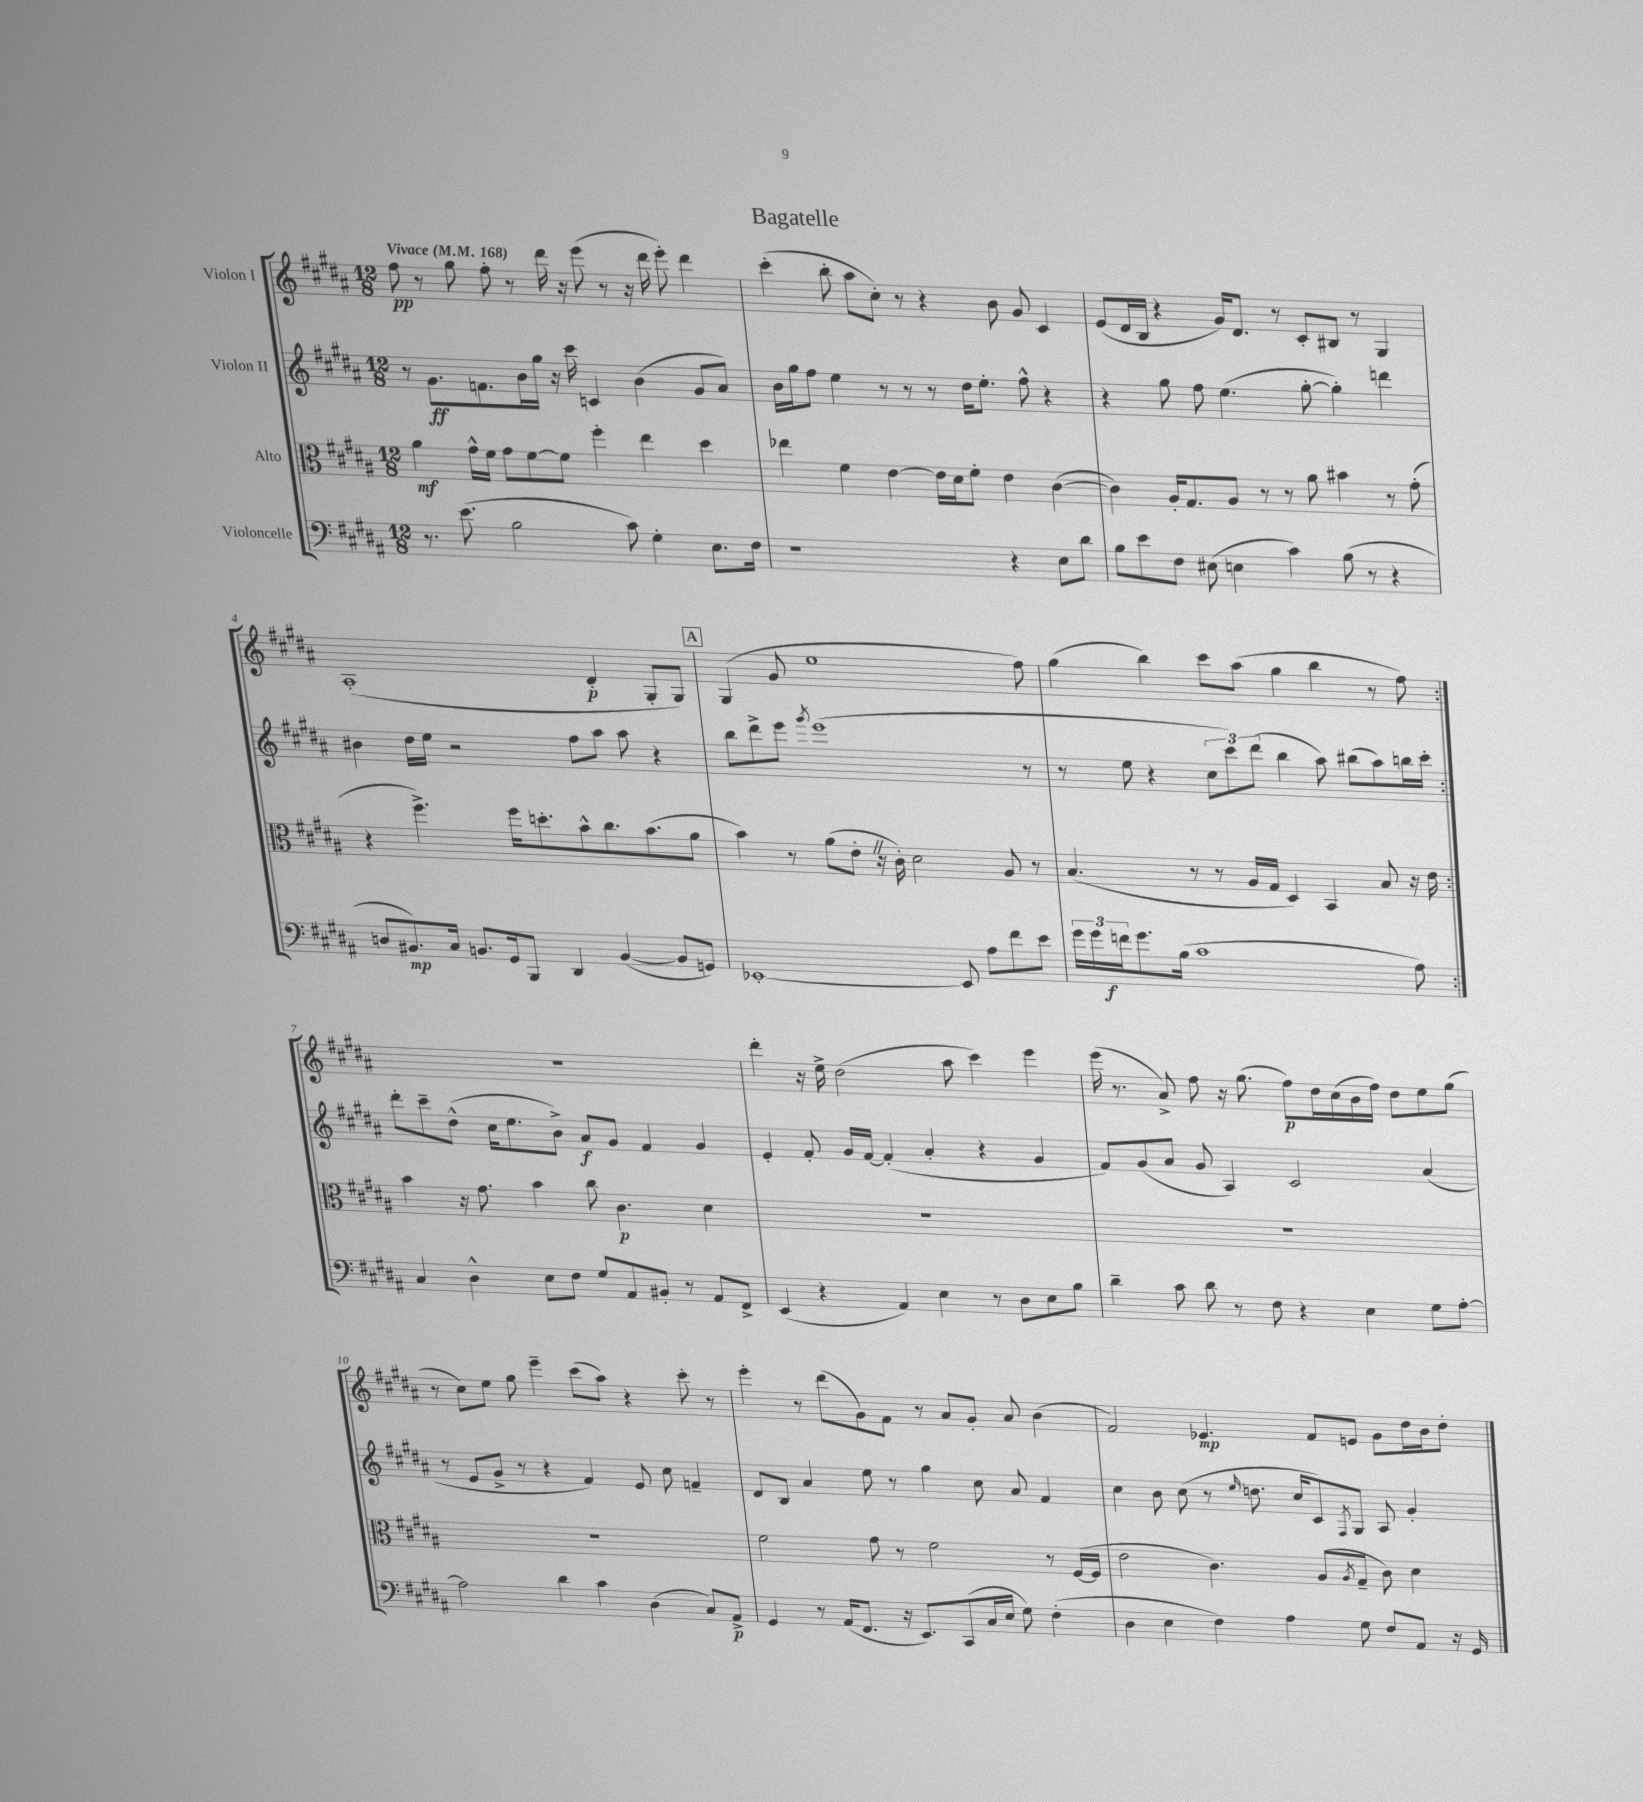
\header { title = "Bagatelle" }
<<
\new StaffGroup <<
\new Staff = "s0" \with { instrumentName = "Violon I" } {
    \clef treble \key b \major \numericTimeSignature \time 12/8 \tempo "Vivace" 4 = 168
    \repeat volta 2 { fis''8\pp r8 gis''8 fis''8-. r8 dis'''16 r16 e'''8( r8 r16 dis'''16 e'''8-.) dis'''4 |
    cis'''4-.( b''8-. ais''8 cis''8-.) r8 r4 b'8 gis'8 cis'4 |
    e'8( dis'16 b16 r4 gis'16) dis'8. r8 cis'8-. bis8 r8 gis4 |
    ais1-.( dis'4-.\p gis8-. gis8) |
    \mark \markup { \box "A" } gis4( gis'8 e''1 fis''8) |
    gis''4( b''4) cis'''8 ais''8( gis''4 b''4 r8 fis''8) | }
    R1. |
    dis'''4-. r16 e''16-> dis''2( ais''8 cis'''4) e'''4 |
    e'''16( r8. ais'8->) fis''8 r16 gis''8.( fis''8\p) dis''16 cis''16( b'16 fis''16) dis''8 e''8 gis''8( |
    r8 cis''8) e''8 gis''8 e'''4-- cis'''8( ais''8) r4 cis'''8-. r8 |
    e'''4-. r8 dis'''8( gis'8) fis'8 r8 ais'8 gis'8-. ais'8 b'4( |
    fis'2) ees'4.\mp fis'8 e'8 gis'8 dis''16 b'16 dis''8-. \bar "|." |
}
\new Staff = "s1" \with { instrumentName = "Violon II" } {
    \clef treble \key b \major \numericTimeSignature \time 12/8
    \repeat volta 2 { r8 gis'8.\ff f'8. b'16 gis''16 r16 cis'''16 c'4 b'4( gis'8 ais'8) |
    b'16 gis''16 fis''8 e''4 r8 r8 r8 dis''16 e''8.-. fis''8-^ r4 |
    r4 gis''8 fis''8 e''4.( gis''8~-. gis''4-.) d'''4 |
    bis'4 dis''16 e''16 r2 fis''8 ais''8 ais''8 r4 |
    \mark \markup { \box "A" } b''8 dis'''8-> e'''8 \acciaccatura { gis'''8 } e'''1( r8 |
    r8 e''8 r4 \tuplet 3/2 { cis''8 cis'''8) dis'''8( } b''4 ais''8) bis''8( ais''8) b''16 cis'''16-. | }
    dis'''8-. cis'''8-- dis''8-^( cis''16 e''8. b'8->) ais'8\f gis'8 fis'4 gis'4 |
    e'4-. fis'8-. gis'16 fis'16~ fis'4-.( ais'4-. r4 gis'4 |
    fis'8) gis'8( ais'8 gis'8 ais4) cis'2 ais'4( |
    r8 e'8 gis'8-> r8 r4 fis'4) e'8 cis''8 f'4-- |
    dis'8 b8 ais'4 e''8 r8 gis''4 cis''8 ais'8 fis'4 |
    cis''4 b'8 cis''8( r8 \grace { e''16 } d''8. cis''16 cis'8) \acciaccatura { fis8 } gis8 ais8 gis'4-. \bar "|." |
}
\new Staff = "s2" \with { instrumentName = "Alto" } {
    \clef alto \key b \major \numericTimeSignature \time 12/8
    \repeat volta 2 { ais'4\mf gis'16-^ fis'16 gis'8 fis'8~ fis'8 fis''4-. e''4 dis''4 |
    ees''4 fis'4 e'4~ e'16 dis'16 fis'8-. e'4 cis'4~( |
    cis'4) ais16-. gis8. ais8 r8 r8 ais'8 bis'4 r8 gis'8-.( |
    r4 fis''4.->) fis''16 d''8.-. b'8-^ cis''8. b'8.( ais'8 |
    \mark \markup { \box "A" } b'4) r8 ais'8( e'8-. \once \override BreathingSign.text = \markup { \musicglyph "scripts.caesura.straight" } \breathe r16 cis'16-.) dis'2 ais8 r8 |
    b4.( r8 r8 ais16 gis16 dis4) b,4 b8 r16 e'16 | }
    b'4 r16 gis'8. b'4 cis''8 cis'4.\p dis'4 |
    R1. |
    R1. |
    R1. |
    fis'2 gis'8 r8 fis'2 r8 fis16~( fis16 |
    e'2 cis'4.) ais8( \acciaccatura { ais8 } gis8-- cis'8) dis'4 \bar "|." |
}
\new Staff = "s3" \with { instrumentName = "Violoncelle" } {
    \clef bass \key b \major \numericTimeSignature \time 12/8
    \repeat volta 2 { r8. e'8.( b2 cis'8) gis4-. e8. fis16 |
    r1 r4 e8 dis'8 |
    b8 e'8 fis8 eis8( e4 cis'4) b8( r8 r4 |
    d8 bis,8.\mp) cis16 b,8. gis,16 b,,8 dis,4 b,4~( b,8 g,8) |
    \mark \markup { \box "A" } ees,1~-. ees,8 ais8 fis'8 e'8 |
    \tuplet 3/2 { gis'16 gis'16 f'16\f } gis'8. b16( cis'1 ais8) | }
    cis4 dis4-^ e8 fis8 gis8 ais,8 bis,8-. r8 ais,8 fis,8-> |
    e,4( r4 ais,4) e4 r8 dis8 e8 b8 |
    dis'4-- cis'8 dis'8 r8 fis8 r4 e4 gis8 ais8~-. |
    ais2 dis'4 cis'4 dis4( cis8) ais,8->\p |
    gis,4 r8 ais,16( fis,8. r16 e,8.) cis,8( cis16 e16 gis8) fis4-.( |
    dis4 e4 fis4) ais4 gis8 fis8 ais,8 r16 gis,16 \bar "|." |
}
>>
>>
